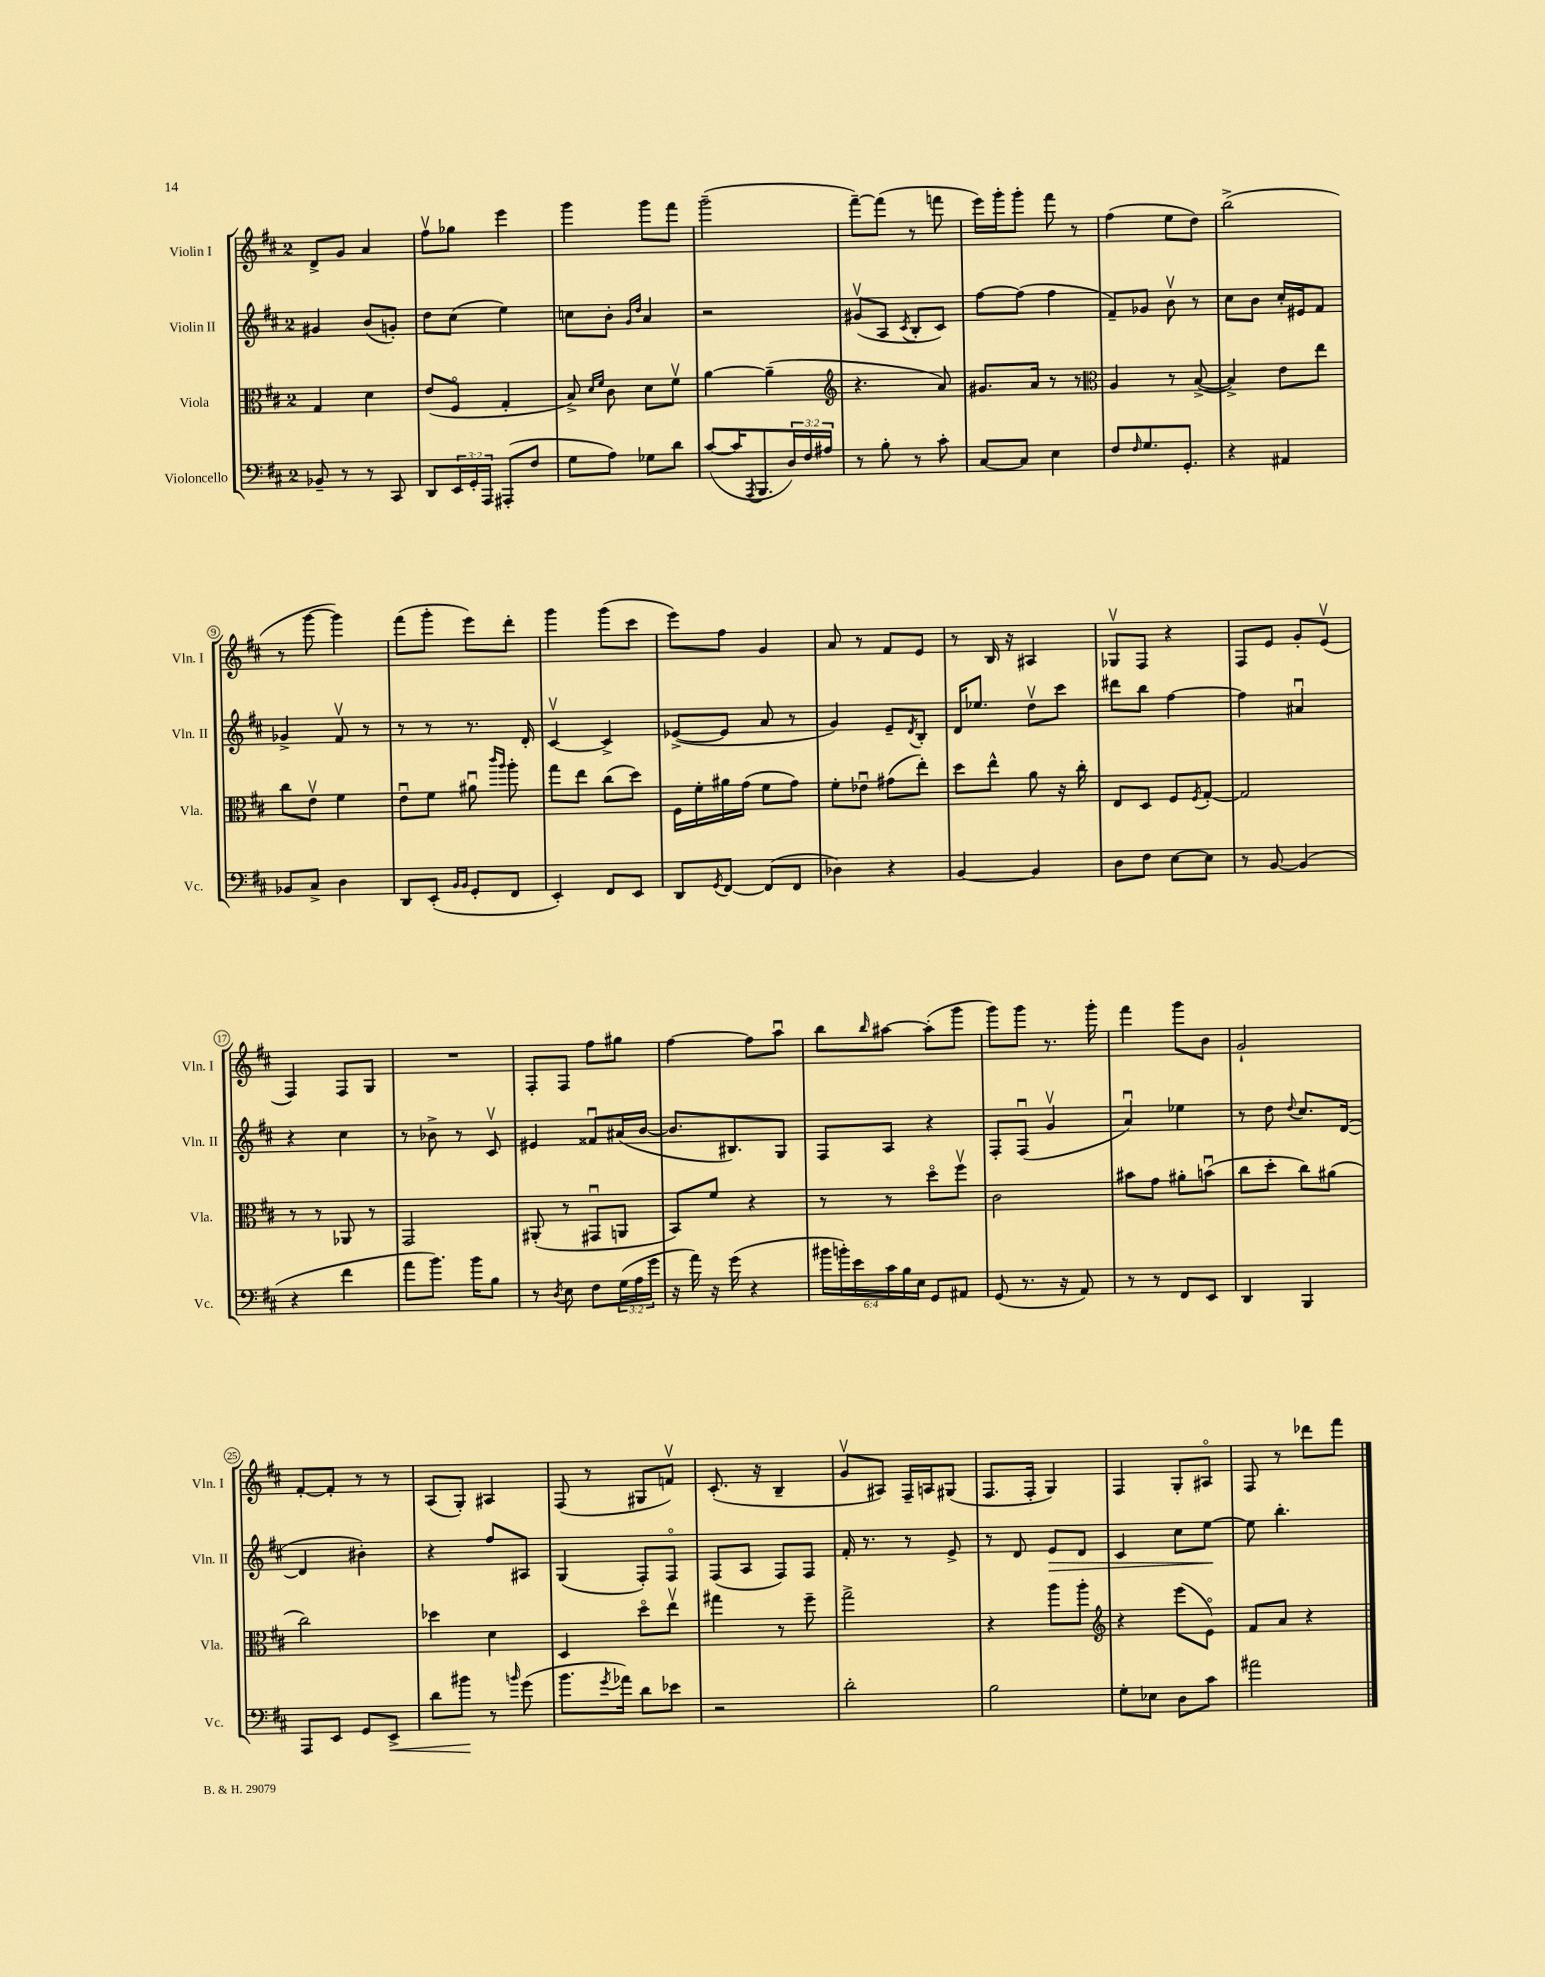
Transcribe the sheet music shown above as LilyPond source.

<<
\new StaffGroup <<
\new Staff = "s0" \with { instrumentName = "Violin I" shortInstrumentName = "Vln. I" } {
    \clef treble \key d \major \once \override Staff.TimeSignature.style = #'single-digit \time 2/4
    d'8-> g'8 a'4 |
    fis''8\upbow ges''8 e'''4 |
    g'''4 g'''8 fis'''8 |
    g'''2--( |
    fis'''8~--) fis'''8( r8 f'''8 |
    e'''16) g'''16-. g'''8-. fis'''8 r8 |
    fis''4( e''8 d''8) |
    b''2->( |
    r8 g'''8~ g'''4) |
    fis'''8( g'''8-. e'''8) d'''8-. |
    g'''4 g'''8( cis'''8 |
    e'''8) fis''8 g'4 |
    a'8 r8 fis'8 e'8 |
    r8 b16 r16 ais4 |
    ges8\upbow fis8 r4 |
    fis8 e'8 g'8-. e'8\upbow( |
    fis4) fis8 g8 |
    R2 |
    fis8-. fis8 fis''8 gis''8 |
    fis''4~ fis''8 a''8\downbow |
    b''8 \grace { b''16 } ais''8~ ais''8-.( g'''8 |
    g'''8) g'''8 r8. g'''16-. |
    fis'''4 g'''8 b'8 |
    g'2-! |
    fis'8~-. fis'8-. r8 r8 |
    a8( g8-.) ais4 |
    fis8( r8 gis8 f'8\upbow) |
    cis'8.-.( r16 b4-- |
    g'8\upbow ais8) fis16-- a16 gis8( |
    fis8. fis16-. g4) |
    fis4 g8-. ais8\flageolet |
    fis8 r8 des'''8 fis'''8 \bar "|." |
}
\new Staff = "s1" \with { instrumentName = "Violin II" shortInstrumentName = "Vln. II" } {
    \clef treble \key d \major \once \override Staff.TimeSignature.style = #'single-digit \time 2/4
    gis'4 b'8( g'8-.) |
    d''8 cis''8( e''4) |
    c''8 b'8-. \grace { g'16 d''16 } a'4 |
    r2 |
    gis'8\upbow( a8 \acciaccatura { cis'8 } b8-. cis'8) |
    fis''8~ fis''8( fis''4 |
    fis'8--) ges'8 b'8\upbow r8 |
    cis''8 b'8 cis''16-. eis'16 fis'8 |
    ges'4-> fis'8\upbow r8 |
    r8 r8 r8. d'16-. |
    cis'4~\upbow cis'4-> |
    ees'8~->( ees'8 a'8 r8 |
    g'4) e'8-- \acciaccatura { d'8 } b8-. |
    d'16 ees''8. d''8\upbow cis'''8 |
    dis'''8 b''8 fis''4~ |
    fis''4 ais'4\downbow |
    r4 cis''4 |
    r8 bes'8-> r8 cis'8\upbow |
    eis'4 fisis'8\downbow ais'16( b'16~ |
    b'8. bis8.) g8 |
    fis8 a8 r4 |
    fis8-. fis8\downbow( g'4\upbow |
    a'4\downbow) ees''4 |
    r8 d''8 \appoggiatura { d''8 } cis''8. d'16~( |
    d'4 bis'4-.) |
    r4 fis''8 ais8 |
    g4( fis8-.) fis8\flageolet |
    fis8( a8 fis8) fis8 |
    fis'16-. r8. r8 e'8-> |
    r8 d'8 e'8\> d'8 |
    cis'4 cis''8 e''8~\! |
    e''8 b''4.-. \bar "|." |
}
\new Staff = "s2" \with { instrumentName = "Viola" shortInstrumentName = "Vla." } {
    \clef alto \key d \major \once \override Staff.TimeSignature.style = #'single-digit \time 2/4
    g4 d'4 |
    e'8( fis8\flageolet g4-. |
    b8->) \grace { d'16 fis'16 } cis'8 d'8 fis'8\upbow |
    a'4~ a'4--( |
    \clef treble r4. a'8) |
    gis'8. a'16 r8 r8 |
    \clef alto a4 r8 b8~->( |
    b4->) e'8 e''8 |
    cis''8 e'8\upbow fis'4 |
    e'8\downbow fis'8 ais'8\downbow \grace { cis'''16 a''16 } a''8-. |
    g''8 e''8 cis''8( d''8) |
    fis16 fis'16-. ais'16 g'16( fis'8 g'8) |
    fis'8-. ees'8\downbow gis'8( e''8-.) |
    d''8 e''8-^ a'8 r16 cis''16-. |
    e8 d8 fis8 \acciaccatura { fis8 } g8~-. |
    g2 |
    r8 r8 aes,8 r8 |
    g,2 |
    ais,8-.( r8 gis,8\downbow a,8 |
    b,8) fis'8 r4 |
    r8 r8 d''8\flageolet fis''8\upbow |
    cis'2 |
    bis'8 g'8 ais'8-. b'8\downbow( |
    cis''8 d''8-. cis''8) ais'8( |
    cis''2) |
    des''4 d'4 |
    d4 d''8\flageolet e''8\upbow |
    gis''4 r8 fis''8-- |
    g''2-> |
    r4 a''8 a''8-. |
    \clef treble r4 e'''8( e'8\flageolet) |
    fis'8 a'8 r4 \bar "|." |
}
\new Staff = "s3" \with { instrumentName = "Violoncello" shortInstrumentName = "Vc." } {
    \clef bass \key d \major \once \override Staff.TimeSignature.style = #'single-digit \time 2/4 \override Staff.TupletNumber.text = #tuplet-number::calc-fraction-text
    bes,8-- r8 r8 cis,8 |
    d,8 \tuplet 3/2 { e,16 g,16-. a,,16 } ais,,8-.( fis8 |
    g8 a8) ges8 d'8 |
    cis'8~( cis'16 \acciaccatura { a,,8 } b,,8. \tuplet 3/2 { d16) fis16 ais16 } |
    r8 b8-. r8 cis'8-. |
    cis8~ cis8 e4 |
    fis8 \grace { fis16 } g8. g,8.-. |
    r4 ais,4 |
    bes,8 cis8-> d4 |
    d,8 e,8-.( \grace { b,16 b,16 } g,8-. fis,8 |
    e,4-.) fis,8 e,8 |
    d,8 \acciaccatura { g,8 } fis,8~ fis,8( fis,8 |
    des4) r4 |
    b,4~ b,4 |
    d8 fis8 e8~ e8 |
    r8 b,8~ b,4( |
    r4 fis'4 |
    a'8 b'8.) b'16 b8 |
    r8 \acciaccatura { d8 } e8 fis8 \tuplet 3/2 { g16( a16 g'16 } |
    r16 a'16) r16 g'16( r4 |
    \tuplet 6/4 { bis'16 b'16-.) e'16 cis'16 b16 e16 } g,8 ais,8 |
    g,8( r8. r16 a,8) |
    r8 r8 fis,8 e,8 |
    d,4 b,,4 |
    a,,8 e,8 g,8 e,8->\< |
    d'8 bis'8\! r8 \grace { b'16 } g'8( |
    b'8. \acciaccatura { g'8 } aes'16) d'8 ees'8 |
    r2 |
    d'2-. |
    b2 |
    g8-. ees8 d8 cis'8 |
    ais'2 \bar "|." |
}
>>
>>
\layout { \context { \Score \override BarNumber.stencil = #(make-stencil-circler 0.1 0.3 ly:text-interface::print) } }
